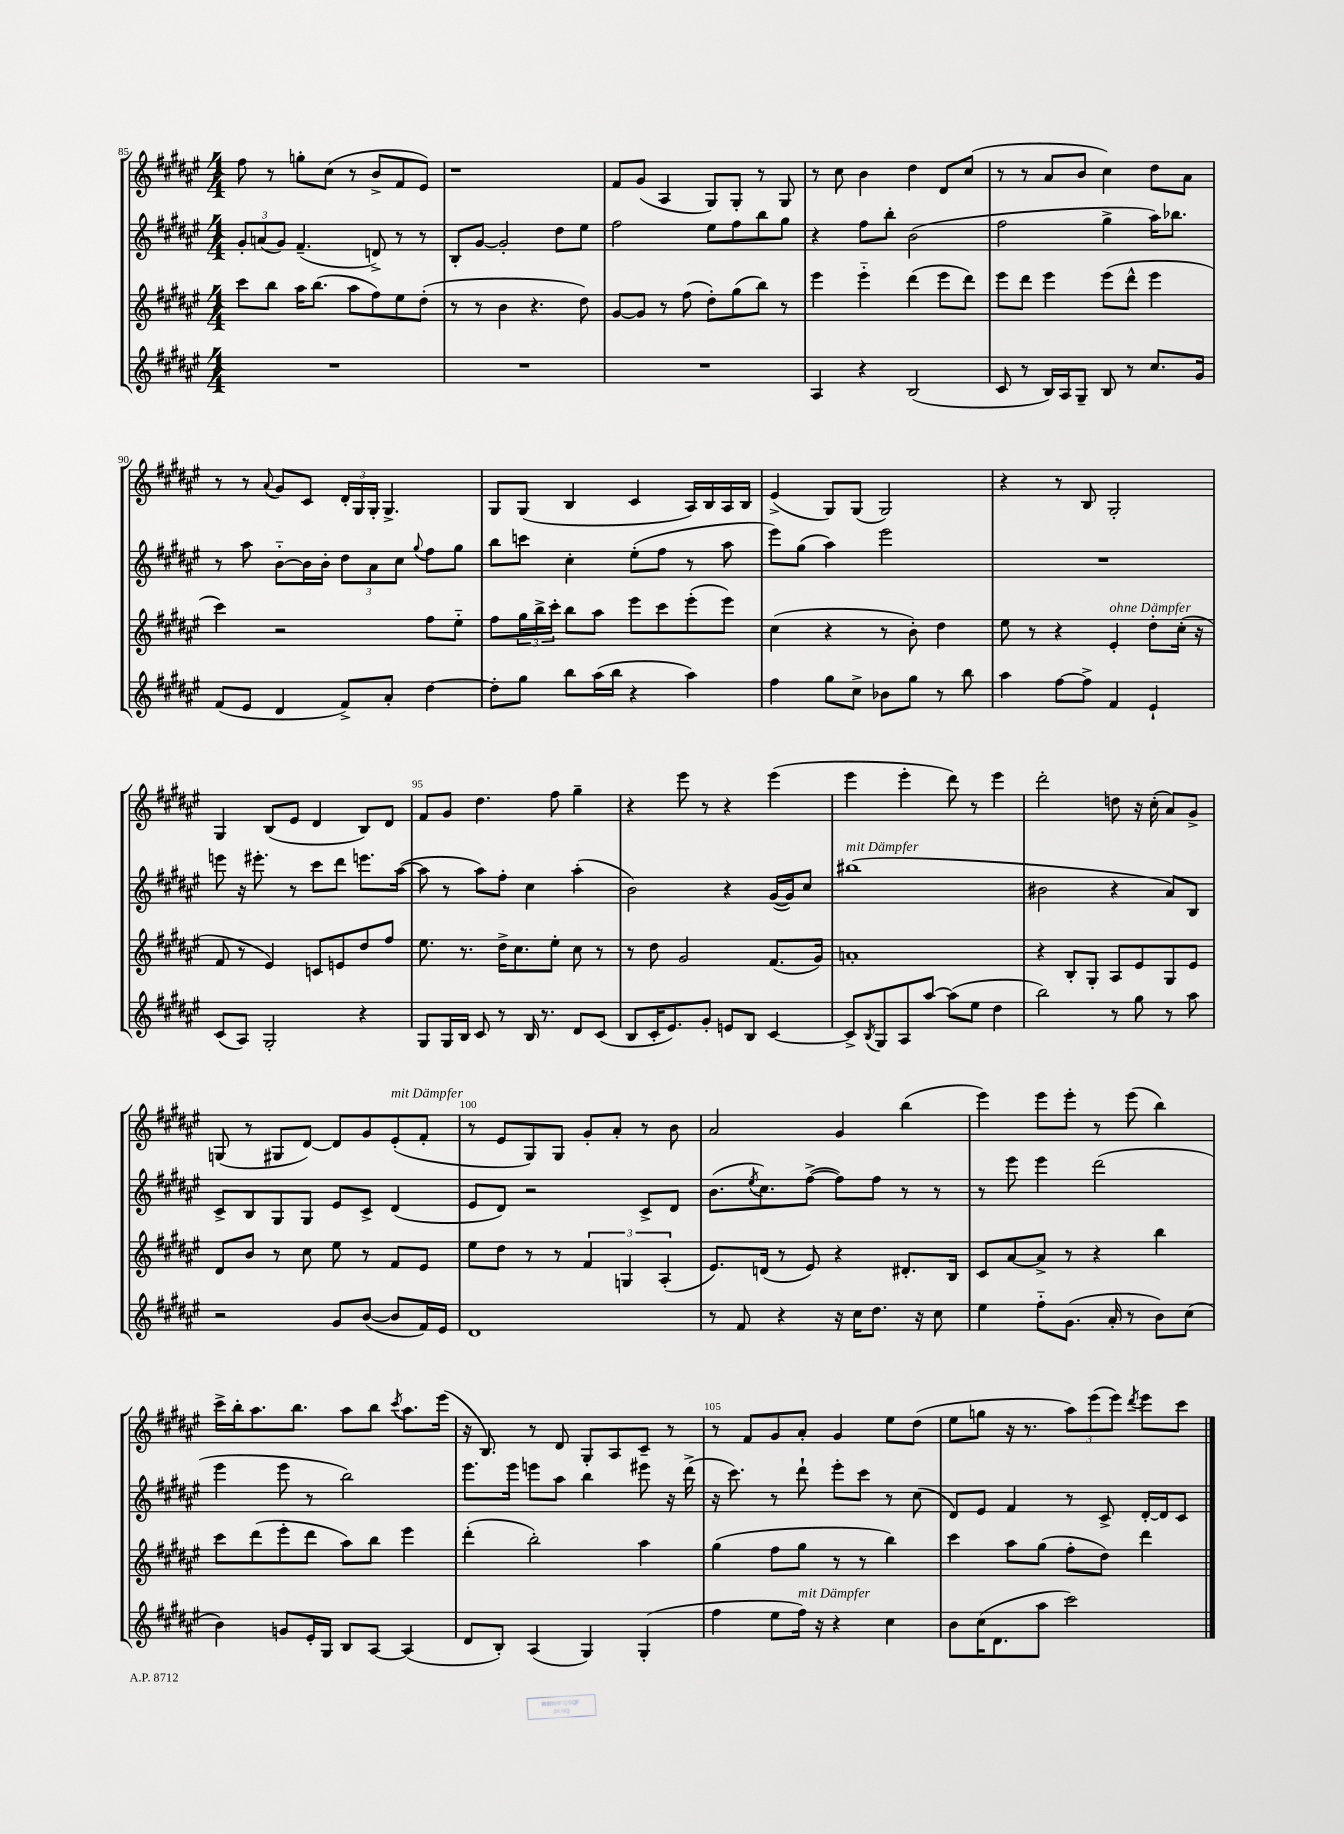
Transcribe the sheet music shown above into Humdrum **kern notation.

**kern	**kern	**kern	**kern
*staff4	*staff3	*staff2	*staff1
*clefG2	*clefG2	*clefG2	*clefG2
*k[f#c#g#d#a#e#]	*k[f#c#g#d#a#e#]	*k[f#c#g#d#a#e#]	*k[f#c#g#d#a#e#]
*M4/4	*M4/4	*M4/4	*M4/4
1r	8ccc#\L	12g#'/L	8ff#\
.	.	(12a/	.
.	8bb\J	.	8r
.	.	12g#/J)	.
.	16aa#\LK	(4.f#~/	8gg'\L
.	(8.bb\J	.	.
.	.	.	(8cc#\J
.	8aa#\L	.	8r
.	8ff#\)	8d^/)	8b^/L
.	8ee#\	8r	8f#/
.	(8dd#'\J	8r	8e#/J)
=	=	=	=
1r	8r	8B'/L	1r
.	8r	[8g#/J	.
.	4b\	2g#'/]	.
.	4.r	.	.
.	.	8dd#\L	.
.	8dd#\)	8ee#\J	.
=	=	=	=
1r	[8g#/L	2ff#\	8f#/L
.	8g#/]J	.	(8g#/J
.	8r	.	4A#/
.	(8ff#\	.	.
.	8dd#'\L)	8ee#\L	8G#/L)
.	(8gg#\	8ff#\	8G#'/J
.	8bb\J)	8bb\	8r
.	8r	8gg#\J	8G#/
=	=	=	=
4A#/	4eee#\	4r	8r
.	.	.	8cc#\
4r	4eee#'~\	8ff#\L	4b\
.	.	8bb'\J	.
(2B/	(4ddd#\	(2b\	4dd#\
.	8eee#\L	.	8d#/L
.	8ddd#\J)	.	(8cc#/J
=	=	=	=
8c#/	8eee#\L	2ff#\	8r
8r	8ddd#\J	.	8r
16B/LL)	4eee#\	.	8a#/L
16A#/J	.	.	.
8G#~/J	.	.	8b/J
8B/	(8eee#\L	4gg#^\	4cc#\)
8r	8ddd#^^\J	.	.
8.cc#/L	4eee#\	16aa#\LK)	8dd#\L
.	.	8.bb-\J	.
.	.	.	8a#\J
16g#/Jk	.	.	.
=	=	=	=
(8f#/L	4ccc#\)	8r	8r
8e#/J	.	8aa#\	8r
.	.	.	8qqa#/
4d#/	2r	[8b'~\L	8g#/L
.	.	16b\]L	8c#/J
.	.	16b'\JJ	.
8f#^/L)	.	12dd#\L	24d#'/LL
.	.	.	24G#/
.	.	12a#\	24G#'/JJ
8a#'/J	.	.	4.G#^/
.	.	12cc#\J	.
.	.	8qqgg#/	.
[4dd#\	8ff#\L	8ff#\L	.
.	8ee#'~\J	8gg#\J	.
=	=	=	=
8dd#'\]L	8ff#\L	8bb\L	8G#/L
8gg#\J	24gg#\L	8ccc\J	(8G#/J
.	24bb^\	.	.
.	24ccc#'\JJ	.	.
8bb\L	8bb\L	4cc#'\	4B/
(16aa#\L	8aa#\J	.	.
16bb\JJ	.	.	.
4r	8eee#\L	(8ee#'\L	4c#/
.	8ccc#\	8ff#\J	.
4aa#\)	(8eee#'\	8r	16A#/LL)
.	.	.	16B/
.	8eee#\J)	8aa#\	16A#/
.	.	.	16B/JJ
=	=	=	=
4ff#\	(4cc#\	8eee#\L)	(4e#^/
.	.	(8gg#\J	.
8gg#\L	4r	4aa#\)	8G#/L)
8cc#^\J	.	.	(8G#/J
8b-\L	8r	2eee#\	2G#/)
8gg#\J	8b'\)	.	.
8r	4dd#\	.	.
8bb\	.	.	.
=	=	=	=
4aa#\	8ee#\	1r	4r
.	8r	.	.
[8ff#\L	4r	.	8r
8ff#^\]J	.	.	8B/
4f#/	4e#'/	.	2G#'/
4e#`/	8dd#'\L	.	.
.	(16cc#'\Jk	.	.
.	16r	.	.
=	=	=	=
(8c#/L	8f#/	8eee\	4G#/
8A#/J)	8r	16r	.
.	.	8.eee#'\	.
2G#'/	4e#/)	.	(8B/L
.	.	8r	8e#/J
.	8c/L	8ccc#\L	4d#/
.	8e/	8ddd#\J	.
4r	8dd#/	8.eee\L	8B/L)
.	8ff#/J	.	8d#/J
.	.	([16aa#\Jk	.
=	=	=	=
8G#/L	8.ee#\	8aa#\]	8f#/L
16G#/L	.	8r	8g#/J
16B/JJ	8.r	.	.
8c#/	.	8aa#\L)	4.dd#\
8r	16dd#^\LK	8ff#'\J	.
.	8.cc#\	.	.
16B/	.	4cc#\	.
8.r	.	.	.
.	8ee#'\J	.	8ff#\
8d#/L	8cc#\	(4aa#'\	4gg#~\
(8c#/J	8r	.	.
=	=	=	=
8B/L	8r	2b\)	4r
16c#'/K	8dd#\	.	.
8.e#/)	.	.	.
.	2g#/	.	8eee#\
8g#'/J	.	.	8r
8e/L	.	4r	4r
8B/J	.	.	.
[4c#/	(8.f#/L	([16g#/LL	(4eee#\
.	.	16g#/]J)	.
.	.	8cc#/J	.
.	16g#/Jk)	.	.
=	=	=	=
8c#^/]L	1a'	(1bb#	4eee#\
8qB/	.	.	.
8G#/	.	.	.
8A#/	.	.	4eee#'\
[8aa#/J	.	.	.
(8aa#\]L	.	.	8ddd#\)
8ee#\J	.	.	8r
4dd#\	.	.	4eee#\
=	=	=	=
2bb\)	4r	2b#\	2ddd#'\
.	8B'/L	.	.
.	8G#'/J	.	.
8r	8A#/L	4r	8dd\
8gg#\	8e#/	.	16r
.	.	.	(16cc#'\
8r	8G#/	8a#/L)	8a#/L)
8aa#\	8e#/J	8B/J	8g#^/J
=	=	=	=
2r	8d#/L	8c#^/L	(8G/
.	8b/J	8B/	8r
.	8r	8G#/	8G#/L
.	8cc#\	8G#/J	[8d#/J)
8g#/L	8ee#\	8e#/L	8d#/]L
([8b/J	8r	8c#^/J	8g#/
8b/]L	8f#/L	(4d#/	(8e#'/
16f#/L)	8e#/J	.	8f#'/J
16e#/JJ	.	.	.
=	=	=	=
1d#	8ee#\L	8e#/L	8r
.	8dd#\J	8d#/J)	8e#/L
.	8r	2r	8G#/)
.	8r	.	8G#/J
.	6f#/	.	8g#'/L
.	.	.	8a#'/J
.	6G/	.	.
.	.	8c#^/L	8r
.	(6A#'/	.	.
.	.	8d#/J	8b\
=	=	=	=
8r	8.e#/L)	(8.b\L	2a#/
8f#/	.	.	.
.	.	8qee#/	.
.	(16d/Jk	8.cc#\)	.
4r	8r	.	.
.	8e#/)	([8ff#^\J	.
16r	4r	8ff#\]L)	4g#/
16cc#\LK	.	.	.
8.dd#\J	.	8ff#\J	.
.	8.d#'/L	8r	(4bb\
16r	.	.	.
8cc#\	.	8r	.
.	16B/Jk	.	.
=	=	=	=
4ee#\	8c#/L	8r	4eee#\)
.	[8a#/	8eee#\	.
8ff#'~\L	8a#^/]J	4eee#\	8eee#\L
(8.g#\J	8r	.	8eee#'\J
.	4r	(2ddd#\	8r
16a#'/	.	.	.
8r	.	.	(8eee#\
8b\L)	4bb\	.	4bb\)
(8cc#\J	.	.	.
=	=	=	=
4b\)	8ccc#\L	4eee#\	16ccc#^\LL
.	.	.	16bb'\J
.	(8ddd#\	.	8.aa#\
8g/L	8eee#'\	8eee#\	.
.	.	.	8.bb\J
16e#'/L	8ddd#\J	8r	.
16G#/JJ	.	.	.
8B/L	8aa#\L)	2bb\)	8aa#\L
[8A#/J	8bb\J	.	8bb\J
.	.	.	8qccc#/
(4A#/]	4eee#\	.	8.aa#\L
.	.	.	(16eee#\Jk
=	=	=	=
8d#/L	(4ddd#'\	8.eee#\L	16r
.	.	.	8.B/)
8B'/J)	.	.	.
.	.	16eee#\Jk	.
(4A#/	2bb'\)	8eee\L	8r
.	.	8aa#\J	8d#/
4G#/)	.	4bb\	8G#'/L
.	.	.	8A#/
(4G#'/	4aa#\	8eee#\	8c#~/J
.	.	16r	8r
.	.	(16ddd#^\	.
=	=	=	=
4ff#\	(4gg#\	16r	8r
.	.	8.ccc#\)	.
.	.	.	8f#/L
8ee#\L	8ff#\L	8r	8g#/
16ff#\Jk)	8gg#\J	8ddd#`\	8a#'/J
16r	.	.	.
4r	8r	8eee#'\L	4g#/
.	8r	8ccc#\J	.
4cc#\	4bb\)	8r	8ee#\L
.	.	(8cc#\	(8dd#\J
=	=	=	=
8b\L	4ccc#\	8d#/L)	8ee#\L
(16cc#\K	.	8e#/J	8gg\J
8.d#\	.	.	.
.	8aa#\L	4f#/	16r
.	.	.	8.r
8aa#\J	(8gg#\J	.	.
2ccc#\)	8ff#'\L	8r	12aa#\L)
.	.	.	(12eee#\
.	8dd#\J)	8c#^/	.
.	.	.	12eee#\J)
.	.	.	8qddd#/
.	4ddd#\	[16d#'/LL	8eee#\L
.	.	16d#/]J	.
.	.	8c#/J	8ccc#\J
==	==	==	==
*-	*-	*-	*-
